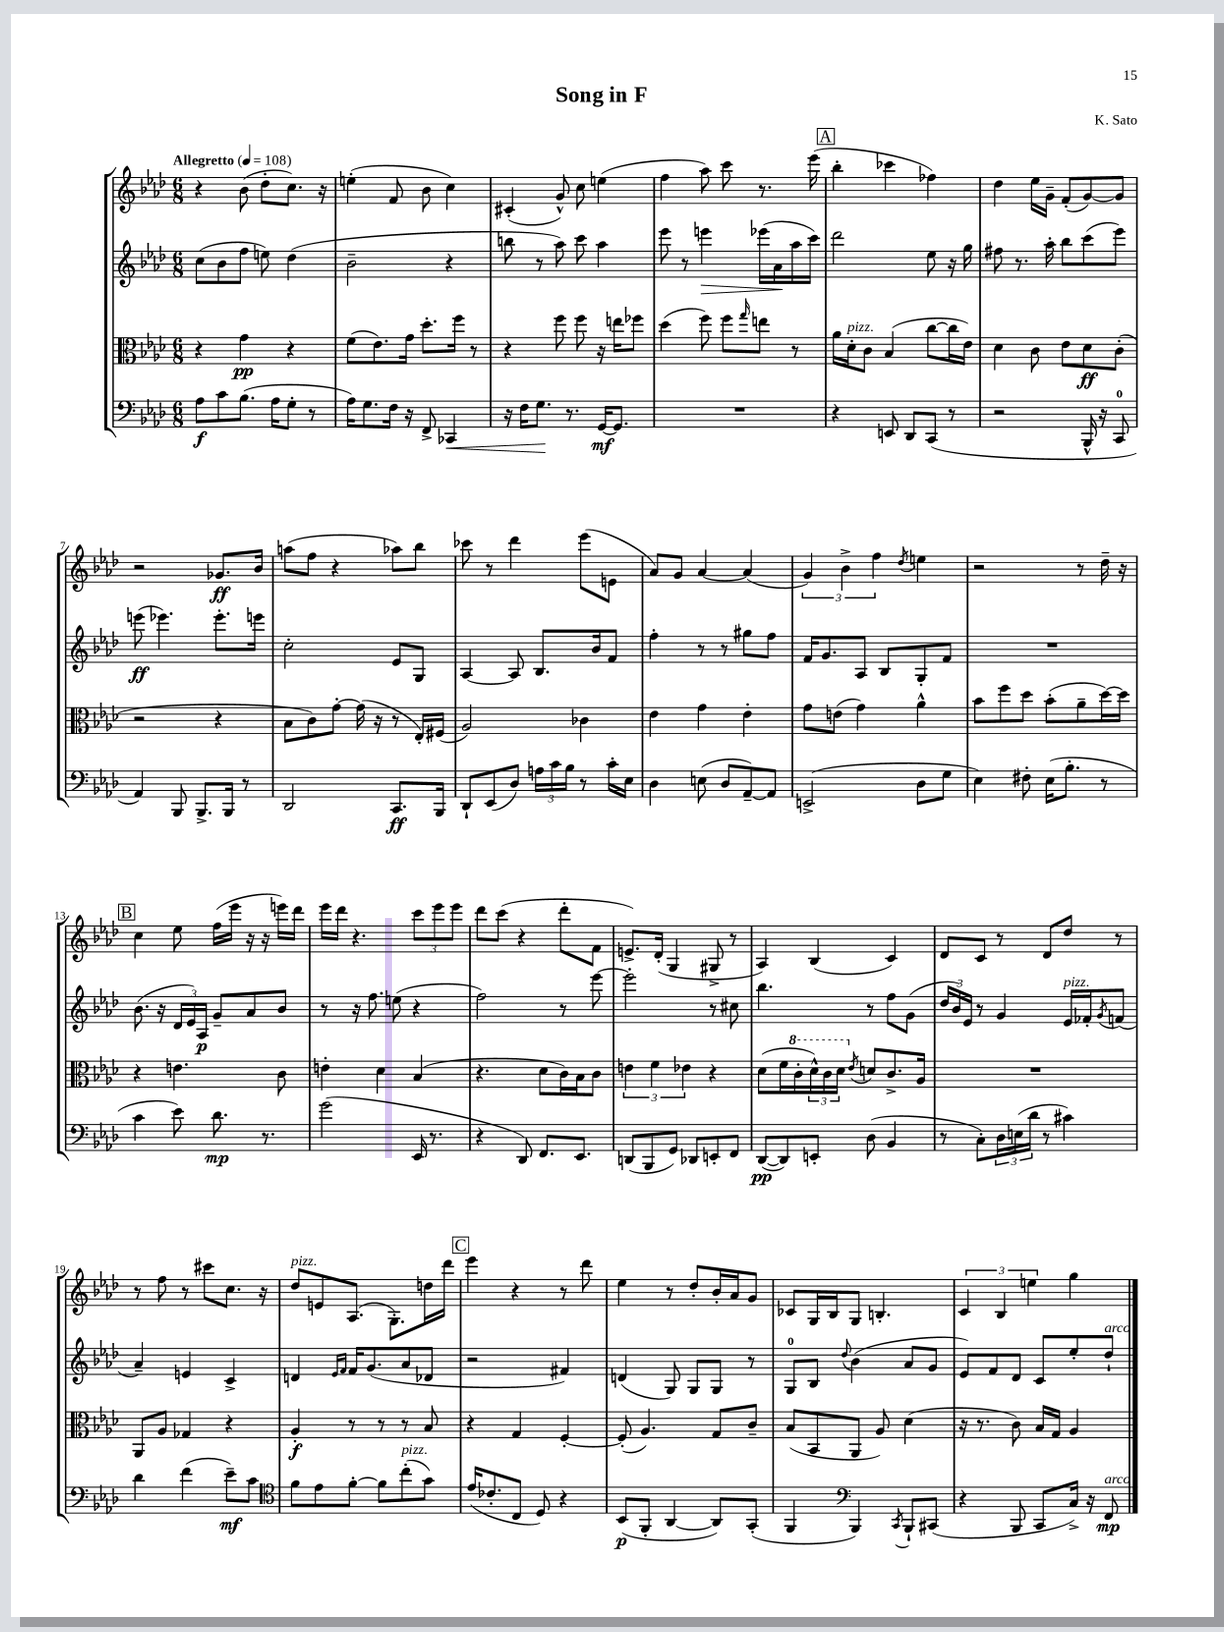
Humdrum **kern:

**kern	**kern	**kern	**kern
*staff4	*staff3	*staff2	*staff1
*clefF4	*clefC3	*clefG2	*clefG2
*k[b-e-a-d-]	*k[b-e-a-d-]	*k[b-e-a-d-]	*k[b-e-a-d-]
*M6/8	*M6/8	*M6/8	*M6/8
*MM108	*MM108	*MM108	*MM108
8A-	4r	(8cc	4r
8c	.	8b-	.
(8.B-	4g	8ff	(8b-
.	.	8ee)	8dd-'
16A-	.	.	.
8G'	4r	(4dd-	8.cc)
8r	.	.	.
.	.	.	16r
=	=	=	=
16A-)	(8f	2b-~	(4ee'
8.G	.	.	.
.	8.e-)	.	.
16F	.	.	8f
16r	16g	.	.
8FF^	8.dd-'	.	8b-
4CC-	.	4r	4cc)
.	16ff	.	.
.	8r	.	.
=	=	=	=
16r	4r	8bb	(4c#'
16F	.	.	.
8.G	.	8r	.
.	8ff	8aa-)	8g^^)
8.r	.	.	.
.	8ff	8ccc	8cc
[16GG	16r	4aa-	(4ee
8.GG]	16ee	.	.
.	8ff-	.	.
=	=	=	=
2.r	(4dd-	8eee-	4ff
.	.	8r	.
.	8ff)	4eee	8aa-)
.	8ff	.	8ccc
.	16qqgg	.	.
.	8ee	(16eee-	8.r
.	.	16a-	.
.	8r	16aa-	.
.	.	16ccc)	(16eee-
=	=	=	=
4r	16a-	2ddd-	4bb-'
.	16d-'	.	.
.	8c	.	.
8EE	(4B-	.	4ccc-
8DD-	.	.	.
(8CC	[8cc	8ee-	4ff-)
8r	16cc]	16r	.
.	16e-)	16gg	.
=	=	=	=
2r	4d-	8ff#	4dd-
.	.	8.r	.
.	8c	.	16ee-
.	.	16aa-'	16g~
.	8e-	8bb-	(8f'
16BBB-^^	8d-	(8ccc	[8g)
16r	.	.	.
8CC	(8c'	8eee-)	8g]
=	=	=	=
4AA-)	2r	(8eee	2r
.	.	4.eee-)	.
8BBB-	.	.	.
8.BBB-^	.	.	.
.	4r	8.eee-'	8.g-
16BBB-	.	.	.
8r	.	.	.
.	.	16eee	16b-
=	=	=	=
2DD-	8B-	2cc'	(8aa
.	8c)	.	8ff
.	[8g'	.	4r
.	(16g]	.	.
.	16r	.	.
8.CC	8r	8e-	8aa-)
.	16E-')	8G	8bb-
16BBB-	(16F#	.	.
=	=	=	=
8DD-`	2A-)	[4A-	8ccc-
(8EE-	.	.	8r
8D-)	.	8A-]	4ddd-
24A	.	8.B-	.
24c	.	.	.
24B-	.	.	.
8r	4c-	.	(8eee-
.	.	16b-	.
16c'	.	8f	8e
16E-	.	.	.
=	=	=	=
4D-	4e-	4ff'	8a-)
.	.	.	8g
(8E	4g	8r	[4a-
8D-	.	8r	.
[8AA-~)	4e-'	8gg#	(4a-]
8AA-]	.	8ff	.
=	=	=	=
(2EE^	8g	16f	6g)
.	.	8.g	.
.	(8e	.	.
.	.	.	6b-^
.	4g)	8A-	.
.	.	.	6ff
.	.	8B-	.
.	.	.	8qdd-
8D-	4a-^^	8G'	4ee
8G	.	8f	.
=	=	=	=
4E-)	8b-	2.r	2r
.	8ff	.	.
8F#'	8dd-	.	.
(16E-	(8b-'	.	.
8.B-'	.	.	.
.	8a-~	.	8r
8r	[16dd-)	.	16dd-~
.	16dd-]	.	16r
=	=	=	=
4c	4r	(8.b-	4cc
.	.	16r	.
8e-)	4.e	24d-	8ee-
.	.	24e-)	.
.	.	24A-	.
8.d-	.	8g~	(16ff
.	.	.	16eee-
.	.	8a-	16r
8.r	.	.	16r
.	8c	8b-	16eee)
.	.	.	16ddd-
=	=	=	=
(2g	4e'	8r	16eee-
.	.	.	16ddd-
.	.	16r	4.r
.	.	8.ff	.
.	4d-	.	.
.	.	(8ee	.
16EE-	(4B-	4r	12ccc
8.r	.	.	.
.	.	.	12eee-
.	.	.	12eee-
=	=	=	=
4r	4.r	2ff)	8ddd-
.	.	.	(8ccc
8DD-)	.	.	4r
8.FF	8d-	.	.
.	16c)	8r	8ddd-'
8.EE-	16B-	.	.
.	8c	[8eee-	8f
=	=	=	=
(8DD	6e	2eee-']	8.e^)
8BBB-	.	.	.
.	6f	.	.
.	.	.	(16d-'
8GG)	.	.	4G
.	6e-	.	.
8DD-	.	.	.
8EE'	4r	8r	8G#^
8FF	.	8cc#	8r
=	=	=	=
([8DD-	(8d-	4.bb-	4A-)
8DD-])	16f	.	.
.	16cc'	.	.
8EE'	24dd-^^)	.	(4B-
.	24cc	.	.
.	24dd-	.	.
.	8qe-	.	.
(8D-	8d	8r	.
4BB-	8.c^	8ff	4c)
.	.	(8g	.
.	16A-	.	.
=	=	=	=
8r	2.r	24dd-	8d-
.	.	24b-)	.
.	.	24e-	.
8C')	.	8r	8c
24D-	.	4g	8r
(24E	.	.	.
24d-	.	.	.
8r	.	.	8d-
4c#)	.	16e-	8dd-
.	.	16f-'	.
.	.	8qg	.
.	.	(8f	8r
=	=	=	=
4d-	8AA-	4a-~)	8r
.	8A-	.	8ff
(4f	4G-	4e	8r
.	.	.	8ccc#
8e-~)	4r	4c^	8.cc
8c	.	.	.
.	.	.	16r
=	=	=	=
*clefC4	*	*	*
8f	4A-'	4d	8dd-
8e-	.	.	8e
.	.	16qqe-	.
.	.	16qqf	.
[8f'	8r	16f	(8.A-
.	.	(8.g	.
8f]	8r	.	.
.	.	.	8.G')
(8cc'	8r	8a-	.
8g)	8B-	8d-	16dd
.	.	.	16ddd-
=	=	=	=
(16e-	4r	2r	4eee-
8.c-'	.	.	.
8C	4G	.	4r
8D-)	.	.	.
4r	[4F'	4f#)	8r
.	.	.	8ddd-
=	=	=	=
(8BB-	(8F']	(4d	4ee-
8FF'	4.A-)	.	.
[4AA-	.	8G)	8r
.	.	8G	8dd-'
8AA-])	8G	8G	16b-'
.	.	.	16a-
(8GG'	8c~	8r	8g
=	=	=	=
4FF	(8B-	8G	8c-
.	8BB-	8B-	16G
.	.	.	16B-
*clefF4	*	*	*
.	.	8qqdd-	.
4BBB-)	8AA-	(4b-	8G
.	8A-)	.	4.B'
8qCC	.	.	.
8BBB-`	(4d-	8a-	.
(8CC#	.	8g	.
=	=	=	=
4r	16r	8e-)	6c
.	8.r	.	.
.	.	8f	.
.	.	.	6B-
8BBB-	8c)	8d-	.
.	.	.	6ee
8CC	16B-	8c	.
.	16G	.	.
16C^)	4A-	8ee-'	4gg
16r	.	.	.
8FF	.	8dd-`	.
==	==	==	==
*-	*-	*-	*-
